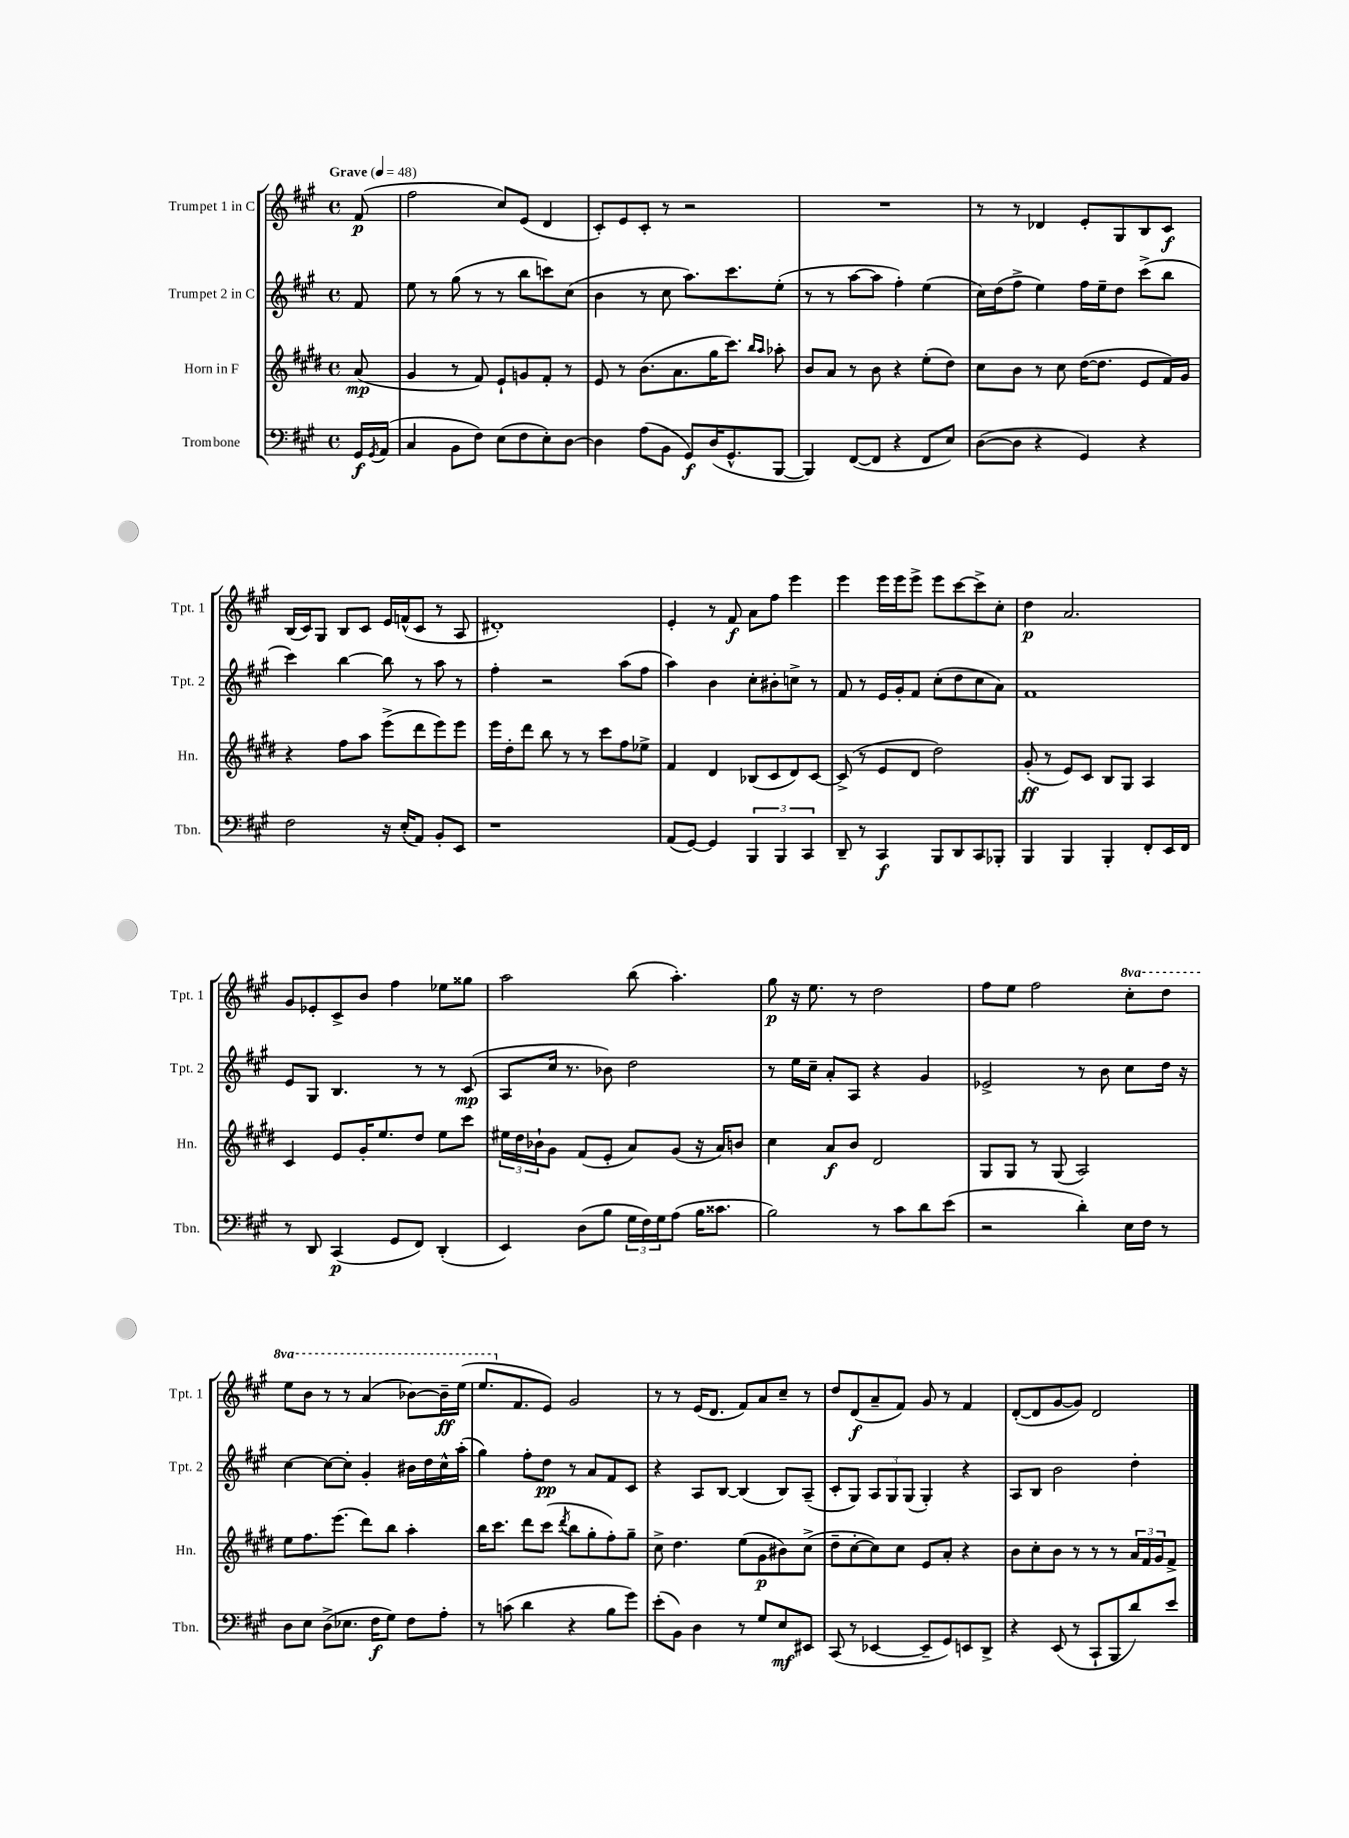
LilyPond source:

<<
\new StaffGroup <<
\new Staff = "s0" \with { instrumentName = "Trumpet 1 in C" shortInstrumentName = "Tpt. 1" } {
    \clef treble \key a \major \defaultTimeSignature \time 4/4 \set Staff.ottavationMarkups = #ottavation-simple-ordinals \partial 8 \tempo "Grave" 4 = 48
    fis'8\p( |
    fis''2 cis''8) e'8( d'4 |
    cis'8-.) e'8 cis'8-. r8 r2 |
    R1 |
    r8 r8 des'4 e'8-. gis8 b8 cis'8\f |
    b16( cis'16) gis8 b8 cis'8 e'16 f'16-^( cis'8 r8 a8 |
    dis'1-.) |
    e'4-. r8 fis'8\f a'8 fis''8 e'''4 |
    e'''4 e'''16 e'''16 e'''8-> e'''8 cis'''8~ cis'''8-> cis''8-. |
    d''4\p a'2. |
    gis'8 ees'8-. cis'8-> b'8 fis''4 ees''8 gisis''8 |
    a''2 b''8( a''4.-.) |
    gis''8\p r16 e''8. r8 d''2 |
    fis''8 e''8 fis''2 \ottava #1 cis'''8-. d'''8 |
    e'''8 b''8 r8 r8 a''4( bes''8~) bes''16--\ff e'''16( |
    e'''8. \ottava #0 fis'8. e'8) gis'2 |
    r8 r8 e'16( d'8. fis'8) a'8 cis''8-- r8 |
    d''8 d'8\f( a'8-- fis'8) gis'8 r8 fis'4 |
    d'8~-.( d'8 gis'8~ gis'8) d'2 \bar "|." |
}
\new Staff = "s1" \with { instrumentName = "Trumpet 2 in C" shortInstrumentName = "Tpt. 2" } {
    \clef treble \key a \major \defaultTimeSignature \time 4/4 \partial 8
    fis'8 |
    e''8 r8 gis''8( r8 r8 b''8 c'''8) cis''8( |
    b'4 r8 cis''8 a''8.) cis'''8. e''8-.( |
    r8 r8 a''8~ a''8 fis''4-.) e''4( |
    cis''16) d''16( fis''8-> e''4) fis''16 e''16-- d''8 cis'''8->( b''8 |
    cis'''4) b''4~ b''8 r8 a''8 r8 |
    fis''4-. r2 a''8( fis''8 |
    a''4) b'4 cis''8-. bis'8-. c''8-> r8 |
    fis'8 r8 e'16 gis'16-. fis'8 cis''8-.( d''8 cis''8 a'8) |
    fis'1 |
    e'8 gis8 b4. r8 r8 cis'8\mp( |
    a8 cis''16 r8. bes'8) d''2 |
    r8 e''16 cis''16-- a'8-. a8 r4 gis'4 |
    ees'2-> r8 b'8 cis''8 d''16 r16 |
    cis''4~ cis''8~ cis''8-. gis'4-. bis'16 d''16 cis''16-^ a''16-.( |
    gis''4) fis''8-. d''8\pp r8 a'8 fis'8 cis'8 |
    r4 a8 b8~ b4( b8) a8--( |
    cis'8-. gis8) \tuplet 3/2 { a8 gis8 gis8( } gis4-.) r4 |
    a8 b8 b'2 d''4-. \bar "|." |
}
\new Staff = "s2" \with { instrumentName = "Horn in F" shortInstrumentName = "Hn." } {
    \clef treble \key e \major \defaultTimeSignature \time 4/4 \partial 8
    a'8\mp( |
    gis'4 r8 fis'8) e'8-! g'8 fis'8-. r8 |
    e'8 r8 b'8.( a'8. gis''16 cis'''8.) \grace { b''16 a''16 } aes''8-. |
    b'8 a'8 r8 b'8 r4 e''8-.( dis''8) |
    cis''8 b'8 r8 cis''8 dis''16~( dis''8. e'8 fis'16) gis'16 |
    r4 fis''8 a''8 e'''8->( dis'''8 e'''8) e'''8 |
    e'''16 dis''16-. dis'''8 b''8 r8 r8 cis'''8 fis''8 ees''8-> |
    fis'4 dis'4 bes8( cis'8 dis'8) cis'8~ |
    cis'8->( r8 e'8 dis'8 dis''2) |
    gis'8-.\ff( r8 e'8) cis'8 b8 gis8 a4 |
    cis'4 e'8 gis'16-. e''8. dis''8 e''8 cis'''8 |
    \tuplet 3/2 { eis''16 dis''16 bes'16-! } gis'8 fis'8( e'8-. a'8) gis'8( r16 a'16) b'8 |
    cis''4 a'8\f b'8 dis'2 |
    gis8 gis8 r8 gis8( a2) |
    e''8 fis''8. e'''8.( dis'''8) b''8 a''4-. |
    b''16 cis'''8. dis'''8 cis'''8( \acciaccatura { dis'''8 } b''8 gis''8-. fis''8-.) gis''8-- |
    cis''8-> dis''4. e''8( gis'8\p bis'8) cis''8->( |
    dis''8-- cis''8~-. cis''8) cis''8 e'8 a'8-. r4 |
    b'8 cis''8-. b'8 r8 r8 r8 \tuplet 3/2 { a'16 fis'16 gis'16 } fis'8-> \bar "|." |
}
\new Staff = "s3" \with { instrumentName = "Trombone" shortInstrumentName = "Tbn." } {
    \clef bass \key a \major \defaultTimeSignature \time 4/4 \partial 8
    gis,16\f \acciaccatura { gis,8 } a,16( |
    cis4 b,8 fis8) e8( fis8 e8-.) d8~ |
    d4 a8( b,8 gis,8\f) d16( gis,8.-^ b,,8~ |
    b,,4) fis,8~( fis,8 r4 fis,8 e8) |
    d8~( d8 r4 gis,4) r4 |
    fis2 r16 e16-.( a,8) b,8-. e,8 |
    r1 |
    a,8( gis,8~) gis,4 \tuplet 3/2 { b,,4 b,,4 cis,4 } |
    d,8-- r8 cis,4\f b,,8 d,8 cis,8 bes,,8-. |
    b,,4 b,,4 b,,4-. fis,8-. e,16 fis,16 |
    r8 d,8 cis,4\p( gis,8 fis,8) d,4-.( |
    e,4) d8( b8 \tuplet 3/2 { gis16 fis16) gis16 } a8( b16 cisis'8. |
    b2) r8 cis'8 d'8 e'8( |
    r2 d'4-.) e16 fis16 r8 |
    d8 e8 d8->( ees8. fis16\f gis8) fis8 a8-. |
    r8 c'8( d'4 r4 b8 gis'8) |
    e'8-.( b,8) d4 r8 gis8 e8\mf eis,8 |
    cis,8( r8 ees,4~ ees,8-- gis,8) e,8 d,8-> |
    r4 e,8( r8 cis,8-! b,,8 d'8) e'8 \bar "|." |
}
>>
>>
\layout { \context { \Score \remove "Bar_number_engraver" } }
